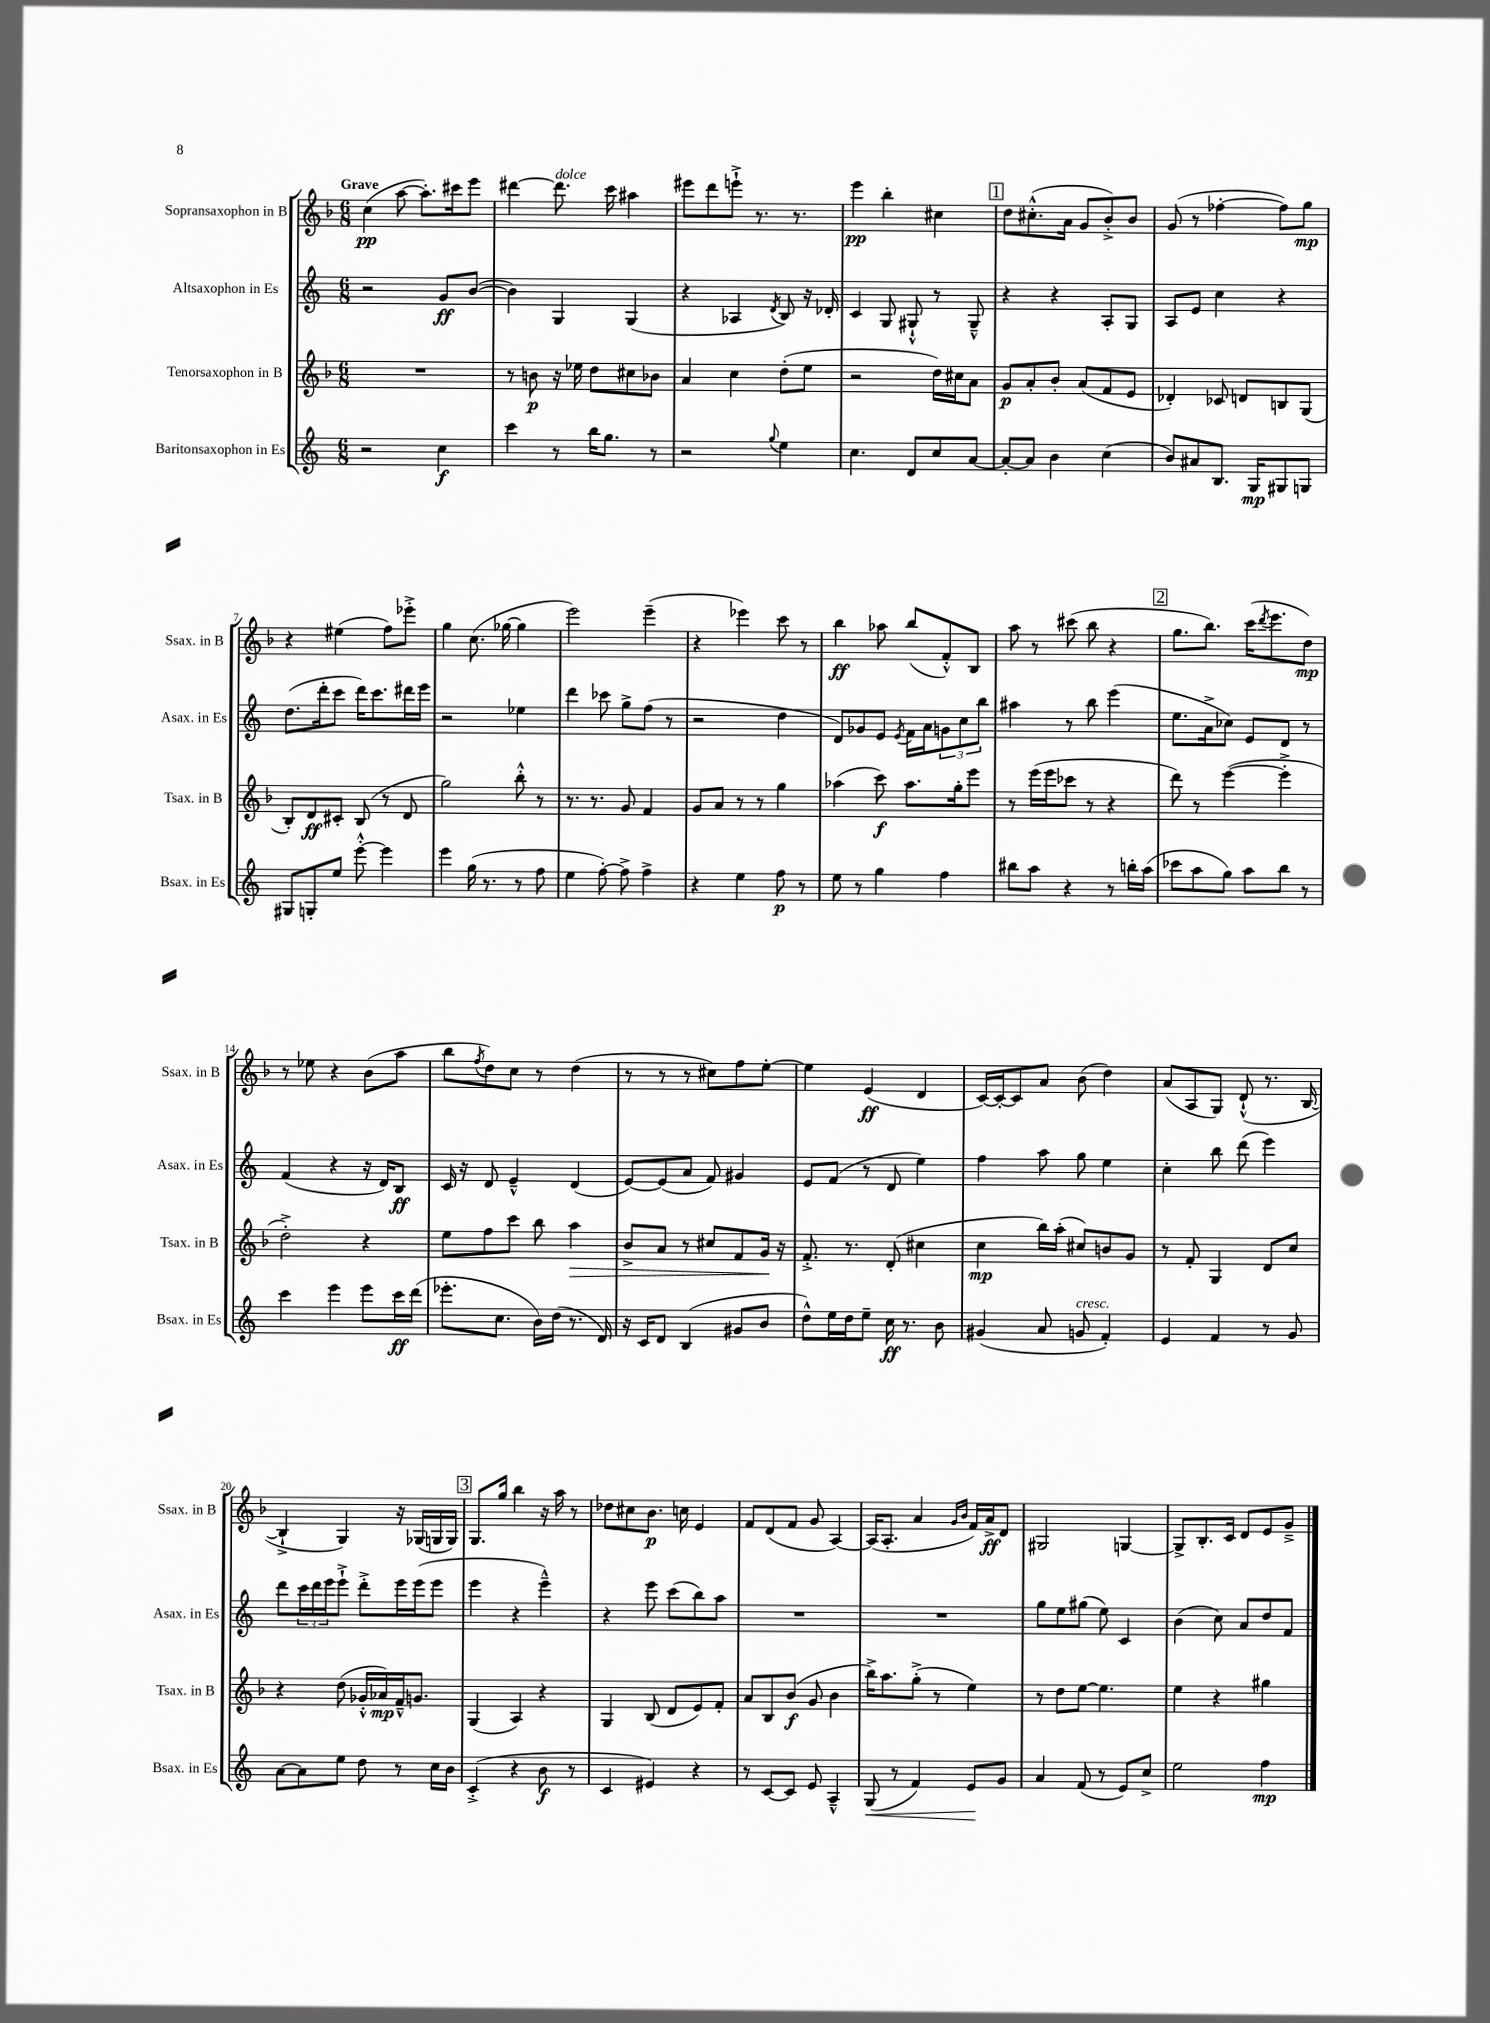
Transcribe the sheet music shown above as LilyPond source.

<<
\new StaffGroup <<
\new Staff = "s0" \with { instrumentName = "Sopransaxophon in B" shortInstrumentName = "Ssax. in B" } {
    \clef treble \key f \major \numericTimeSignature \time 6/8 \tempo "Grave"
    c''4\pp( a''8~ a''8.-.) cis'''16 e'''8 |
    dis'''4~ dis'''8.^\markup { \italic "dolce" } c'''16 ais''4 |
    eis'''8 d'''8 e'''8-!-> r8. r8. |
    e'''4\pp bes''4-. cis''4 |
    \mark \markup { \box "1" } d''8 cis''8.-.-^( a'16 g'8 bes'8-.->) bes'8 |
    g'8( r8 fes''4~-. fes''8) g''8\mp |
    r4 eis''4( f''8) ees'''8-.-> |
    g''4 c''8.( ges''16~ ges''4 |
    e'''2) e'''4--( |
    r4 ees'''4) c'''8 r8 |
    bes''4\ff aes''8 bes''8( f'8-.-^) bes8 |
    a''8 r8 cis'''8( bes''8 r4 |
    \mark \markup { \box "2" } g''8. bes''8.) c'''16( \acciaccatura { d'''8 } e'''8. d''8\mp) |
    r8 ees''8 r4 bes'8( a''8 |
    bes''8 \acciaccatura { f''8 } d''8) c''8 r8 d''4( |
    r8 r8 r8 cis''8) f''8 e''8~-. |
    e''4 e'4\ff( d'4 |
    c'16~) c'16~-. c'8 a'8 bes'8( d''4) |
    a'8( a8 g8) d'8-!-^( r8. bes16~ |
    bes4-!-> g4) r16 ges16( g16 g16) |
    \mark \markup { \box "3" } g8. g''16 bes''4 r16 a''16 r8 |
    des''8 cis''8 bes'8.\p c''16 e'4 |
    f'8 d'8( f'8 g'8 a4~) |
    a16( a8.-. a'4 \grace { g'16 bes'16 } f'16) a'16->\ff d'8 |
    gis2 g4~ |
    g8-> bes8.-. c'16 d'8 e'8 g'8---> \bar "|." |
}
\new Staff = "s1" \with { instrumentName = "Altsaxophon in Es" shortInstrumentName = "Asax. in Es" } {
    \clef treble \key c \major \numericTimeSignature \time 6/8
    r2 g'8\ff b'8~( |
    b'4) g4 g4( |
    r4 aes4 \acciaccatura { d'8 } b8) r16 des'16-. |
    c'4 g8 gis8-!-^ r8 gis8---^ |
    \mark \markup { \box "1" } r4 r4 a8-. g8 |
    a8 e'8 c''4 r4 |
    d''8.( d'''16-. c'''8 d'''16) c'''8. dis'''16 e'''16 |
    r2 ees''4 |
    d'''4 ces'''8 g''8-> f''8( r8 |
    r2 d''4 |
    d'8) ges'8 e'8 \acciaccatura { e'8 } f'16 a'16 \tuplet 3/2 { g'8 c''8 b''8 } |
    ais''4 r8 b''8 e'''4( |
    \mark \markup { \box "2" } e''8. a'16-> ces''8) e'8 d'8 r8 |
    f'4( r4 r16 d'16) b8\ff |
    c'16 r16 d'8 e'4---^ d'4( |
    e'8~) e'8( a'8 f'8) gis'4 |
    e'8 f'8( r8 d'8 e''4) |
    f''4 a''8 g''8 e''4 |
    c''4-. b''8 d'''8( e'''4) |
    d'''8 \tuplet 3/2 { c'''16 d'''16 e'''16 } e'''8-!-> d'''8-.-> e'''16 e'''16( e'''8 |
    \mark \markup { \box "3" } e'''4 r4 e'''4---^) |
    r4 e'''8 c'''8( b''8) a''8 |
    R2. |
    R2. |
    g''8 e''8 gis''8( e''8) c'4 |
    b'4( c''8) a'8 d''8 f'8 \bar "|." |
}
\new Staff = "s2" \with { instrumentName = "Tenorsaxophon in B" shortInstrumentName = "Tsax. in B" } {
    \clef treble \key f \major \numericTimeSignature \time 6/8
    R2. |
    r8 b'8\p r16 ees''16 d''8 cis''8 bes'8 |
    a'4 c''4 d''8-.( e''8 |
    r2 d''16) cis''16 a'8 |
    \mark \markup { \box "1" } g'8\p a'8-. bes'8-. a'8( f'8 e'8 |
    des'4-.) ces'8 d'8 b8 g8( |
    bes8-.) d'8\ff cis'8-. bes8( r8 d'8 |
    g''2) bes''8-.-^ r8 |
    r8. r8. g'8 f'4 |
    g'8 a'8 r8 r8 g''4 |
    aes''4( c'''8\f) aes''8. g''16-. e'''8 |
    r8 e'''16( e'''16 ces'''8 r8 r4 |
    \mark \markup { \box "2" } d'''8) r8 e'''4~( e'''4-.-> |
    d''2-.->) r4 |
    e''8 f''8 c'''8 bes''8 a''4\> |
    bes'8-> a'8 r8 cis''8 f'8 g'16\! r16 |
    f'8.-.-> r8. d'8-.( cis''4 |
    c''4\mp bes''16) a''16-.( cis''8) b'8 g'8 |
    r8 f'8-. g4 d'8 c''8 |
    r4 d''8( ges'16-.-^ aes'16\mp) f'16---^ g'8. |
    \mark \markup { \box "3" } g4( a4) r4 |
    g4 bes8( d'8 e'8) f'8-. |
    a'8 bes8 bes'8\f( g'8 bes'4 |
    bes''16->) a''8. g''8-.->( r8 e''4) |
    r8 d''8 e''8~ e''4. |
    e''4 r4 gis''4 \bar "|." |
}
\new Staff = "s3" \with { instrumentName = "Baritonsaxophon in Es" shortInstrumentName = "Bsax. in Es" } {
    \clef treble \key c \major \numericTimeSignature \time 6/8
    r2 c''4\f |
    c'''4 r8 b''16 g''8. r8 |
    r2 \appoggiatura { g''8 } e''4 |
    c''4. d'8 c''8 a'8~ |
    \mark \markup { \box "1" } a'8~-. a'8 b'4 c''4( |
    b'8) ais'8 b8. g16\mp gis8 g8 |
    gis8 g8-. e''8 e'''8~-.-^ e'''4 |
    e'''4 g''16( r8. r8 f''8 |
    e''4 f''8~-.) f''8-> f''4-> |
    r4 e''4 f''8\p r8 |
    e''8 r8 g''4 f''4 |
    bis''8 a''8 r4 r8 b''16-. a''16( |
    \mark \markup { \box "2" } ces'''8 a''8 g''8) a''8 b''8 r8 |
    c'''4 e'''4 e'''8 c'''16\ff d'''16( |
    ees'''8.-. c''8. b'16) d''16( r8. d'16) |
    r16 c'16 d'8 b4( gis'8 b'8 |
    d''8-^) e''16 d''16 e''8-- c''16\ff r8. b'8 |
    gis'4( a'8 g'8^\markup { \italic "cresc." } f'4-.) |
    e'4 f'4 r8 g'8 |
    a'8~ a'8 e''8 d''8 r8 c''16 b'16 |
    \mark \markup { \box "3" } c'4-.->( r4 b'8\f r8 |
    c'4 eis'4) r4 |
    r8 c'8~ c'8 e'8 a4---^ |
    g8\<( r8 f'4) e'8\! g'8 |
    a'4 f'8( r8 e'8) c''8-> |
    e''2 f''4\mp \bar "|." |
}
>>
>>
